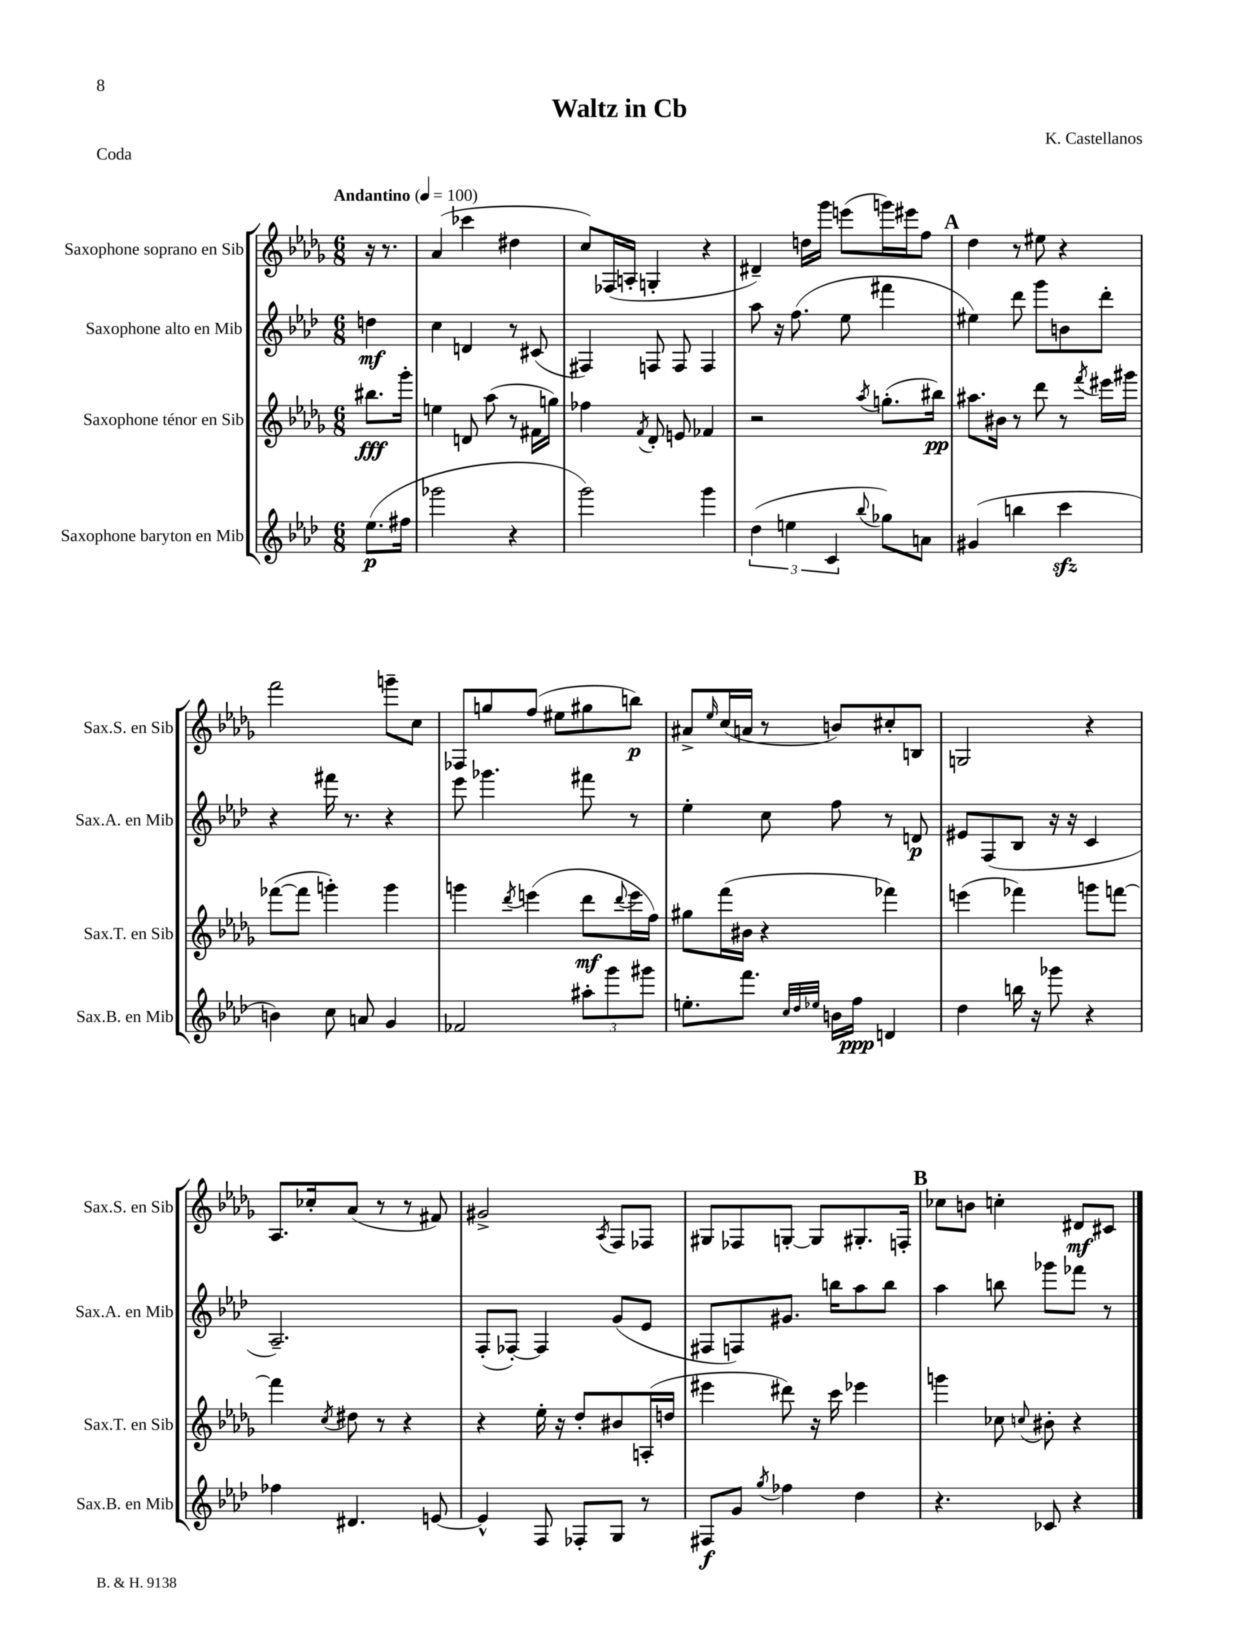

**kern	**dynam	**kern	**dynam	**kern	**dynam	**kern	**dynam
*part4	*part4	*part3	*part3	*part2	*part2	*part1	*part1
*staff4	*staff4	*staff3	*staff3	*staff2	*staff2	*staff1	*staff1
*I"Saxophone baryton en Mib	*	*I"Saxophone ténor en Sib	*	*I"Saxophone alto en Mib	*	*I"Saxophone soprano en Sib	*
*I'Sax.B. en Mib	*	*I'Sax.T. en Sib	*	*I'Sax.A. en Mib	*	*I'Sax.S. en Sib	*
*clefG2	*	*clefG2	*	*clefG2	*	*clefG2	*
*k[b-e-a-d-]	*	*k[b-e-a-d-g-]	*	*k[b-e-a-d-]	*	*k[b-e-a-d-g-]	*
*M6/8	*	*M6/8	*	*M6/8	*	*M6/8	*
*MM100	*	*MM100	*	*MM100	*	*MM100	*
=	=	=	=	=	=	=	=
!	!	!	!	!	!	!LO:TX:a:B:t=Andantino	!
(8.ee-\L	p	8.bb#X\L	fff	4ddn\	mf	16r	.
.	.	.	.	.	.	8.r	.
16ff#X\Jk	.	16ggg-'\Jk	.	.	.	.	.
=1	=1	=1	=1	=1	=1	=1	=1
2ggg-X\	.	4een\	.	4cc\	.	(4a-/	.
.	.	8dn/	.	4dn/	.	4ccc-X\	.
.	.	(8aa-\	.	.	.	.	.
4r	.	8r	.	8r	.	4dd#X\	.
.	.	16f#X\LL	.	(8c#X/	.	.	.
.	.	16ggn\JJ)	.	.	.	.	.
=2	=2	=2	=2	=2	=2	=2	=2
2ggg\)	.	4ff-X\	.	4F#X/)	.	8cc/L)	.
.	.	.	.	.	.	(16F-X/L	.
.	.	.	.	.	.	16An'/JJ	.
.	.	8qf/	.	.	.	.	.
.	.	8d-'/	.	8Fn/	.	4Gn'/	.
.	.	8en/	.	8F/	.	.	.
4ggg\	.	4f-X/	.	4F/	.	4r	.
=3	=3	=3	=3	=3	=3	=3	=3
(6dd-\	.	2r	.	8aa-\	.	4d#X~/)	.
.	.	.	.	16r	.	.	.
6een\	.	.	.	.	.	.	.
.	.	.	.	(8.ff\	.	.	.
.	.	.	.	.	.	16ddn\LL	.
.	.	.	.	.	.	16ggg-\JJ	.
6c/	.	.	.	.	.	.	.
.	.	.	.	8ee-\	.	(8eeen\L	.
8qqbb-/	.	8qaa-/	.	.	.	.	.
8gg-X\L)	.	(8.ggn'\L	.	4fff#X\	.	16gggn\L)	.
.	.	.	.	.	.	16eee#X\J	.
8an\J	.	.	.	.	.	8ff\J	.
.	.	16bb#X\Jk)	pp	.	.	.	.
!!LO:REH:place=s1:t=A
=4	=4	=4	=4	=4	=4	=4	=4
(4g#X/	.	8.aa#X\L	.	4ee#X\)	.	4dd-\	.
.	.	16b#X\Jk	.	.	.	.	.
4bbn\	.	8r	.	8ddd-\	.	8r	.
.	.	8ddd-\	.	8ggg\L	.	8ee#X\	.
4ccczz\	.	8r	.	8bn\	.	4r	.
.	.	8qfff/	.	.	.	.	.
.	.	16eee#X\LL	.	8ddd-'\J	.	.	.
.	.	16ggg#X\JJ	.	.	.	.	.
!!LO:LB:g=z
=5	=5	=5	=5	=5	=5	=5	=5
4bn\)	.	([8fff-X\L	.	4r	.	2fff\	.
.	.	8fff-\J]	.	.	.	.	.
8cc\	.	4gggn'\)	.	16fff#X\	.	.	.
.	.	.	.	8.r	.	.	.
8an/	.	.	.	.	.	.	.
4g/	.	4ggg\	.	4r	.	8gggn~\L	.
.	.	.	.	.	.	8cc\J	.
=6	=6	=6	=6	=6	=6	=6	=6
2f-X/	.	4gggn\	.	8eee-\	.	8F-X/L	.
.	.	.	.	4.ggg-X\	.	8ggn/	.
.	.	8qddd-/	.	.	.	.	.
.	.	(4eeen\	.	.	.	(8ff/J	.
.	.	.	.	.	.	8ee#X\L	.
12aa#X'\L	.	8ddd-\L	mf	8fff#X\	.	8gg#X\	.
12ggg\	.	.	.	.	.	.	.
.	.	8qqddd-/	.	.	.	.	.
.	.	16eee\L	.	8r	.	8bbn\J)	p
12ggg#X\J	.	.	.	.	.	.	.
.	.	16ff\JJ)	.	.	.	.	.
=7	=7	=7	=7	=7	=7	=7	=7
8.een'\L	.	8gg#X\L	.	4ee-'\	.	8a#X^/L	.
.	.	.	.	.	.	16qqee-/	.
.	.	(16fff\L	.	.	.	(16cc/L	.
8.fff\J	.	16b#X\JJ	.	.	.	16an/JJ	.
.	.	4r	.	8cc\	.	8r	.
32qqcc/LLL	.	.	.	.	.	.	.
32qqdd-/	.	.	.	.	.	.	.
32qqee-X/JJJ	.	.	.	.	.	.	.
16bn\LL	.	.	.	8ff\	.	8bn/L)	.
16ff\JJ	ppp	.	.	.	.	.	.
4dn/	.	4fff-X\)	.	8r	.	8cc#X'/	.
.	.	.	.	8dn/	p	8Bn/J	.
=8	=8	=8	=8	=8	=8	=8	=8
4dd-\	.	(4eeen\	.	8e#X/L	.	2Gn/	.
.	.	.	.	(8F/	.	.	.
16bbn\	.	4fff-X\)	.	8B-/J	.	.	.
16r	.	.	.	.	.	.	.
8ggg-X\	.	.	.	16r	.	.	.
.	.	.	.	16r	.	.	.
4r	.	8gggn\L	.	4c/	.	4r	.
.	.	[8fffn\J	.	.	.	.	.
!!LO:LB:g=z
=9	=9	=9	=9	=9	=9	=9	=9
4ff-X\	.	4fff\]	.	2.A-~/)	.	8.A-/L	.
.	.	.	.	.	.	16cc-X'/k	.
.	.	8qcc/	.	.	.	.	.
4.d#X/	.	8dd#X\	.	.	.	(8a-/J	.
.	.	8r	.	.	.	8r	.
.	.	4r	.	.	.	8r	.
[8en/	.	.	.	.	.	8f#X/)	.
=10	=10	=10	=10	=10	=10	=10	=10
4e^^/]	.	4r	.	(8F'/L	.	2g#X^/	.
.	.	.	.	[8F-X'/J)	.	.	.
8F/	.	16ee-'\	.	4F-/]	.	.	.
.	.	16r	.	.	.	.	.
8F-X'/L	.	8dd-'/L	.	.	.	.	.
.	.	.	.	.	.	8qA-/	.
8G/J	.	8b#X/	.	(8g/L	.	8F/L	.
8r	.	(16An'/L	.	8e-/J	.	8F-X/J	.
.	.	16ddn/JJ	.	.	.	.	.
=11	=11	=11	=11	=11	=11	=11	=11
8F#X/L	f	4eee#X\	.	8F#X/L	.	8G#X/L	.
8g/J	.	.	.	8Fn/)	.	8F-X/	.
8qgg/	.	.	.	.	.	.	.
4ff-X\	.	8ddd#X\)	.	8.g#X/J	.	[8Gn'/J	.
.	.	16r	.	.	.	8G/L]	.
.	.	16ccc\	.	16bbn\KL	.	.	.
4dd-\	.	4eee-X\	.	8aa-\	.	8.G#X'/	.
.	.	.	.	8bb\J	.	.	.
.	.	.	.	.	.	16Fn'/Jk	.
!!LO:REH:place=s1:t=B
=12	=12	=12	=12	=12	=12	=12	=12
4.r	.	4gggn\	.	4aa-\	.	8cc-X\L	.
.	.	.	.	.	.	8bn\J	.
.	.	8cc-X\	.	8bbn\	.	4ccn'\	.
.	.	8qqccn/	.	.	.	.	.
8c-X/	.	8b#X'\	.	8ggg-X\L	.	.	.
4r	.	4r	.	8fff-X\J	.	8d#X/L	mf
.	.	.	.	8r	.	8c#X/J	.
==	==	==	==	==	==	==	==
*-	*-	*-	*-	*-	*-	*-	*-
